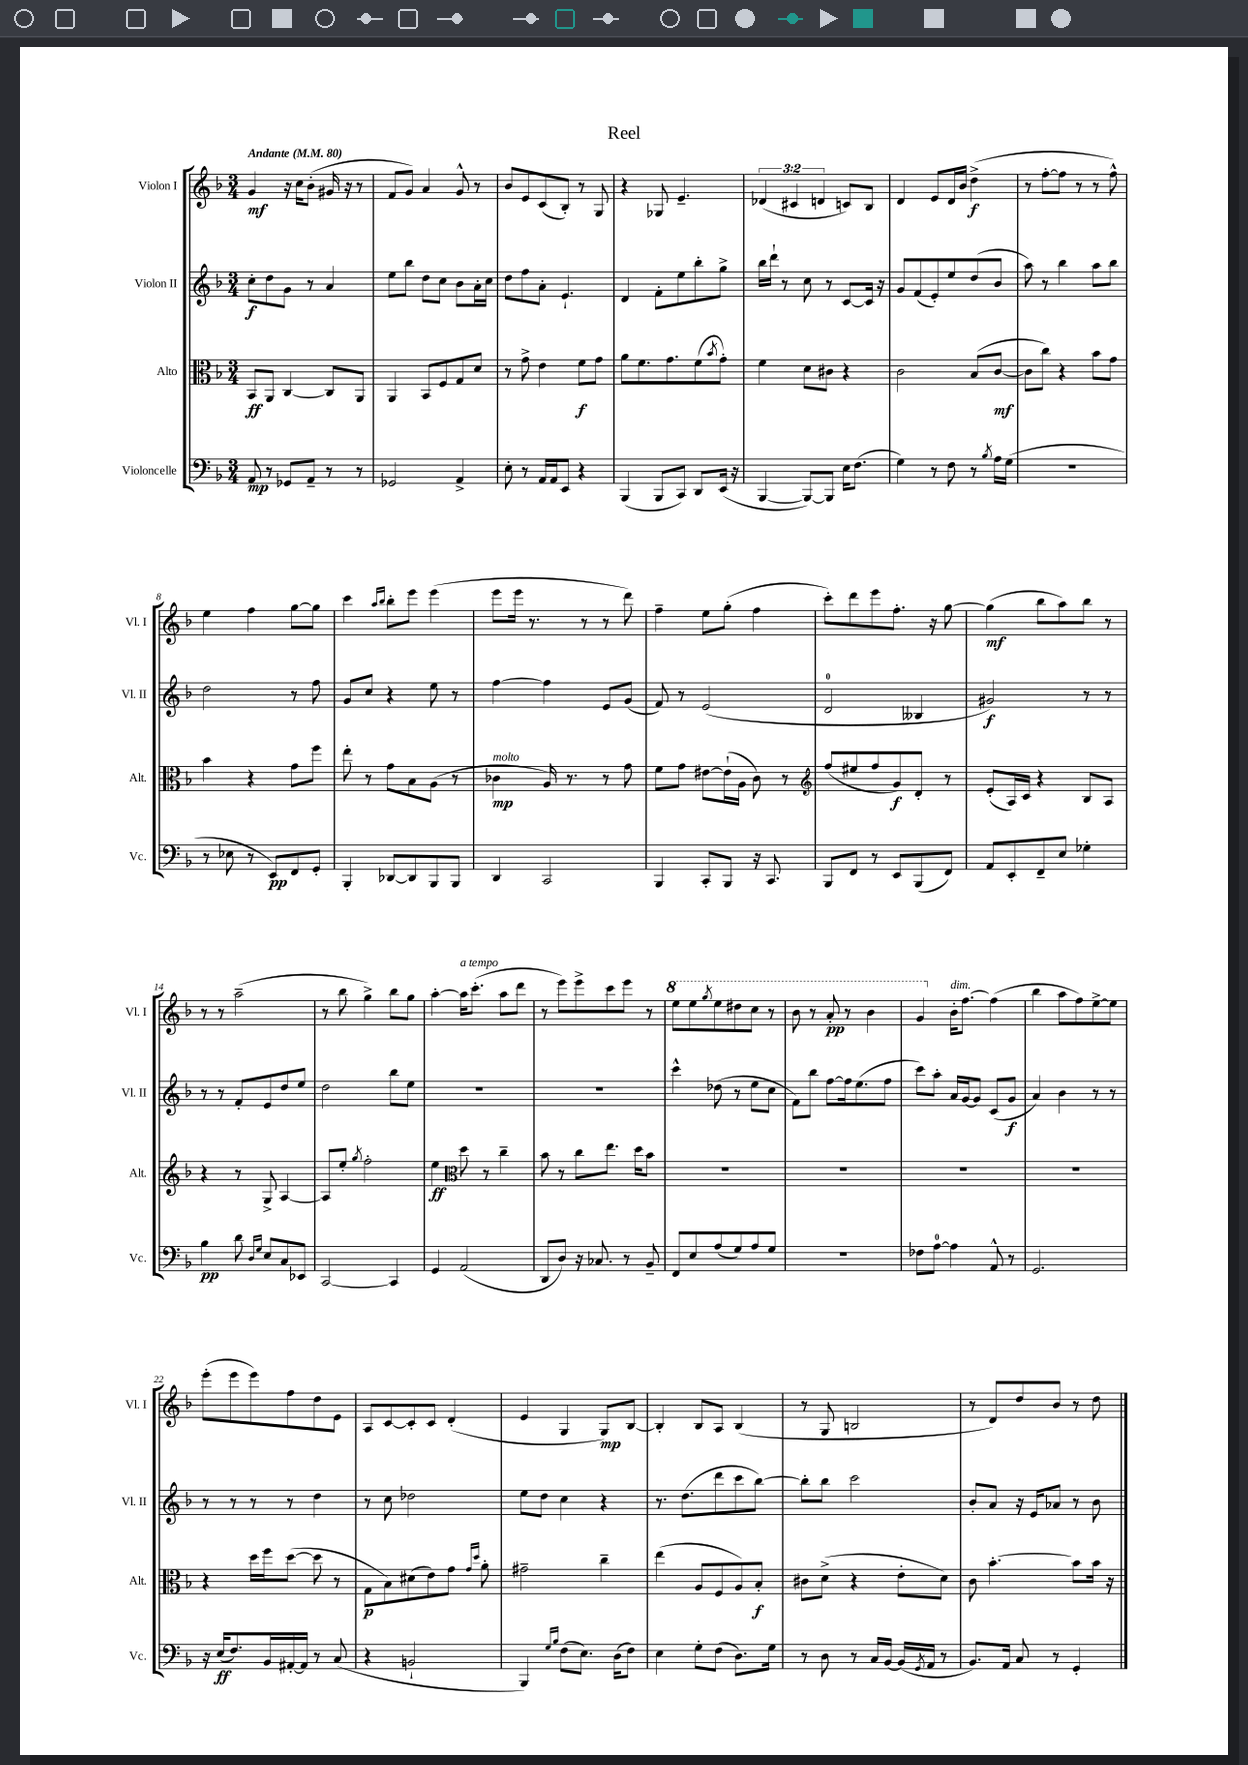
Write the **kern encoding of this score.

**kern	**kern	**kern	**kern
*staff4	*staff3	*staff2	*staff1
*clefF4	*clefC3	*clefG2	*clefG2
*k[b-]	*k[b-]	*k[b-]	*k[b-]
*M3/4	*M3/4	*M3/4	*M3/4
*MM80	*MM80	*MM80	*MM80
8AA	8BB-	8cc'	4g
8r	8AA	8dd	.
8GG-	[4C	8g	16r
.	.	.	16cc
8AA~	.	8r	(8b-'
8r	8C]	4a	16g#
.	.	.	16r
8r	8AA	.	8r
=	=	=	=
2GG-	4AA	8ee	8f
.	.	8bb-	8g)
.	8BB-	8dd	4a
.	8F	8cc	.
4AA^	8G	8b-	8g^^
.	8d	16a'	8r
.	.	16cc	.
=	=	=	=
8E'	8r	8dd	8b-
8r	8g^	8ff	8e
16AA	4e	8a'	(8c
16AA	.	.	.
8EE	.	4.e`	8B-')
4r	8f	.	8r
.	8g	.	8G
=	=	=	=
(4BBB-	8a	4d	4r
.	8.f	.	.
8BBB-	.	8f'	8G-
.	8.g	.	.
8CC)	.	8ee	4.e~
8DD	(8f	8bb-'	.
.	8qb-	.	.
(16EE	8g')	8gg^	.
16r	.	.	.
=	=	=	=
[4BBB-	4f	16bb-	(6d-
.	.	16ddd`	.
.	.	8r	.
.	.	.	6c#
8BBB-_)	8d	8cc	.
.	.	.	6d
8BBB-]	8c#	8r	.
16E	4r	[8c	8c)
(8.F	.	.	.
.	.	16c]	8B-
.	.	16r	.
=	=	=	=
4G)	2c	8g	4d
.	.	(8f	.
8r	.	8e')	8e
8F	.	8ee	16d
.	.	.	16b-
8r	(8B-	(8dd	(4dd^
8qB-	.	.	.
16A	[8c	8b-	.
(16G	.	.	.
=	=	=	=
2.r	8c]	8aa)	8r
.	8cc)	8r	[8ff'
.	4r	4bb-	8ff]
.	.	.	8r
.	8b-	8aa	8r
.	8g	8bb-	8ff^^)
=	=	=	=
8r	4b-	2dd	4ee
8E-	.	.	.
8r	4r	.	4ff
8EE)	.	.	.
8FF	8g	8r	[8gg
8GG'	8ff	8ff	8gg]
=	=	=	=
4BBB-'	8ee'	8g	4ccc
.	8r	8cc	.
.	.	.	16qqaa
.	.	.	16qqbb-
[8DD-	8g	4r	8bb-'
8DD-]	8B-	.	8eee
8BBB-	(8A	8ee	(4eee
8BBB-	8r	8r	.
=	=	=	=
4DD	4c-	[4ff	8eee
.	.	.	16eee
.	.	.	8.r
2CC	16A)	4ff]	.
.	8.r	.	.
.	.	.	8r
.	8r	8e	8r
.	8g	(8g	8ddd)
=	=	=	=
4BBB-	8f	8f)	4ff~
.	8g	8r	.
8CC'	[8e#	(2e	8ee
8BBB-	(16e#`]	.	(8gg'
.	16A	.	.
16r	8c)	.	4ff
8.CC	.	.	.
.	8r	.	.
=	=	=	=
*	*clefG2	*	*
8BBB-	(8ff	2d	8ccc')
8FF	8ee#	.	8ddd
8r	8ff	.	8eee
8EE	8g)	.	8.ff'
(8BBB-	8d'	4B--	.
.	.	.	16r
8FF)	8r	.	[8gg
=	=	=	=
8AA	(8e'	2g#)	(4gg]
8EE'	16A)	.	.
.	16c	.	.
8FF~	4r	.	8bb-
8E	.	.	8aa)
4G-'	8B-	8r	8bb-
.	8A	8r	8r
=	=	=	=
4B-	4r	8r	8r
.	.	8r	8r
8d	8r	8f'	(2aa~
16qqD	.	.	.
16qqG	.	.	.
8E	8G^	8e	.
8C	[4A	8dd	.
8EE-	.	8ee	.
=	=	=	=
[2CC	8A]	2dd	8r
.	8ee'	.	8bb-
.	8qgg	.	.
.	2ff'	.	4gg^)
4CC]	.	8bb-	8bb-
.	.	8ee	8gg
=	=	=	=
4GG	4ee	2.r	[4aa'
*	*clefC3	*	*
(2AA	8dd	.	16aa]
.	.	.	(8.ccc'
.	8r	.	.
.	4cc~	.	8aa
.	.	.	8ddd
=	=	=	=
8DD	8b-	2.r	8r
8D)	8r	.	8eee)
16r	8cc	.	8eee^
8.C-	.	.	.
.	8.ee	.	8ccc
8r	.	.	8eee
.	16dd	.	.
8BB-~	8b-	.	8r
=	=	=	=
8FF	2.r	4ccc^^	8eee
8E	.	.	8eee
.	.	.	8qggg
(8A	.	(8dd-	8eee
8G)	.	8r	8ddd#
8A	.	8ee	8ccc
8G	.	8cc	8r
=	=	=	=
2.r	2.r	8f)	8bb-
.	.	8bb-	8r
.	.	[8ff	8aa'
.	.	16ff]	8r
.	.	(8.ee	.
.	.	.	4bb-
.	.	8ff	.
=	=	=	=
8F-	2.r	8ccc)	4gg
[8A	.	8aa'	.
4A]	.	16a	16b-'
.	.	[16g	[8.ff
.	.	8g]	.
8AA^^	.	(8c	(4ff]
8r	.	8g	.
=	=	=	=
2.GG	2.r	4a)	4bb-
.	.	4b-	8aa
.	.	.	8ff)
.	.	8r	[8ee^
.	.	8r	8ee]
=	=	=	=
16r	4r	8r	(8eee'
(16E	.	.	.
8.F)	.	8r	8eee
.	16dd	8r	8eee)
16BB-	16ff	.	.
[16AA#'	([8dd	8r	8ff
16AA#]	.	.	.
8r	8dd]	4dd	8dd
(8C	8r	.	8e
=	=	=	=
4r	8G	8r	8A
.	8B-)	8cc	[8c
2BB`	(8d#	2dd-	8c']
.	8e)	.	8c
.	8g	.	(4d'
.	16qqg	.	.
.	16qqdd	.	.
.	8a'	.	.
=	=	=	=
4BBB-)	2g#~	8ee	4e
.	.	8dd	.
16qqG	.	.	.
16qqB-	.	.	.
(8F	.	4cc	4G
8.E)	.	.	.
.	4cc~	4r	8G)
(16D	.	.	.
8F)	.	.	[8B-
=	=	=	=
4E	(4ee	8.r	4B-']
.	.	(8.dd	.
8G'	8A	.	8B-
(8F	8F	8ddd	8A
8.D)	8A)	8ccc	(4B-
.	8B-'	[8bb-)	.
16G	.	.	.
=	=	=	=
8r	8c#	8bb-']	8r
8D	(8d^	8bb-	8G
8r	4r	2ccc	2B
16C	.	.	.
[16BB-	.	.	.
(16BB-]	8e'	.	.
8qGG	.	.	.
16AA	.	.	.
8r	8d)	.	.
=	=	=	=
8.BB-)	8c	8b-'	8r
.	[4.b-'	8a	8d)
16AA	.	.	.
8C	.	16r	8dd
.	.	16e	.
8r	.	8a-	8b-
4GG'	8b-]	8r	8r
.	16b-	8b-	8dd
.	16r	.	.
==	==	==	==
*-	*-	*-	*-
